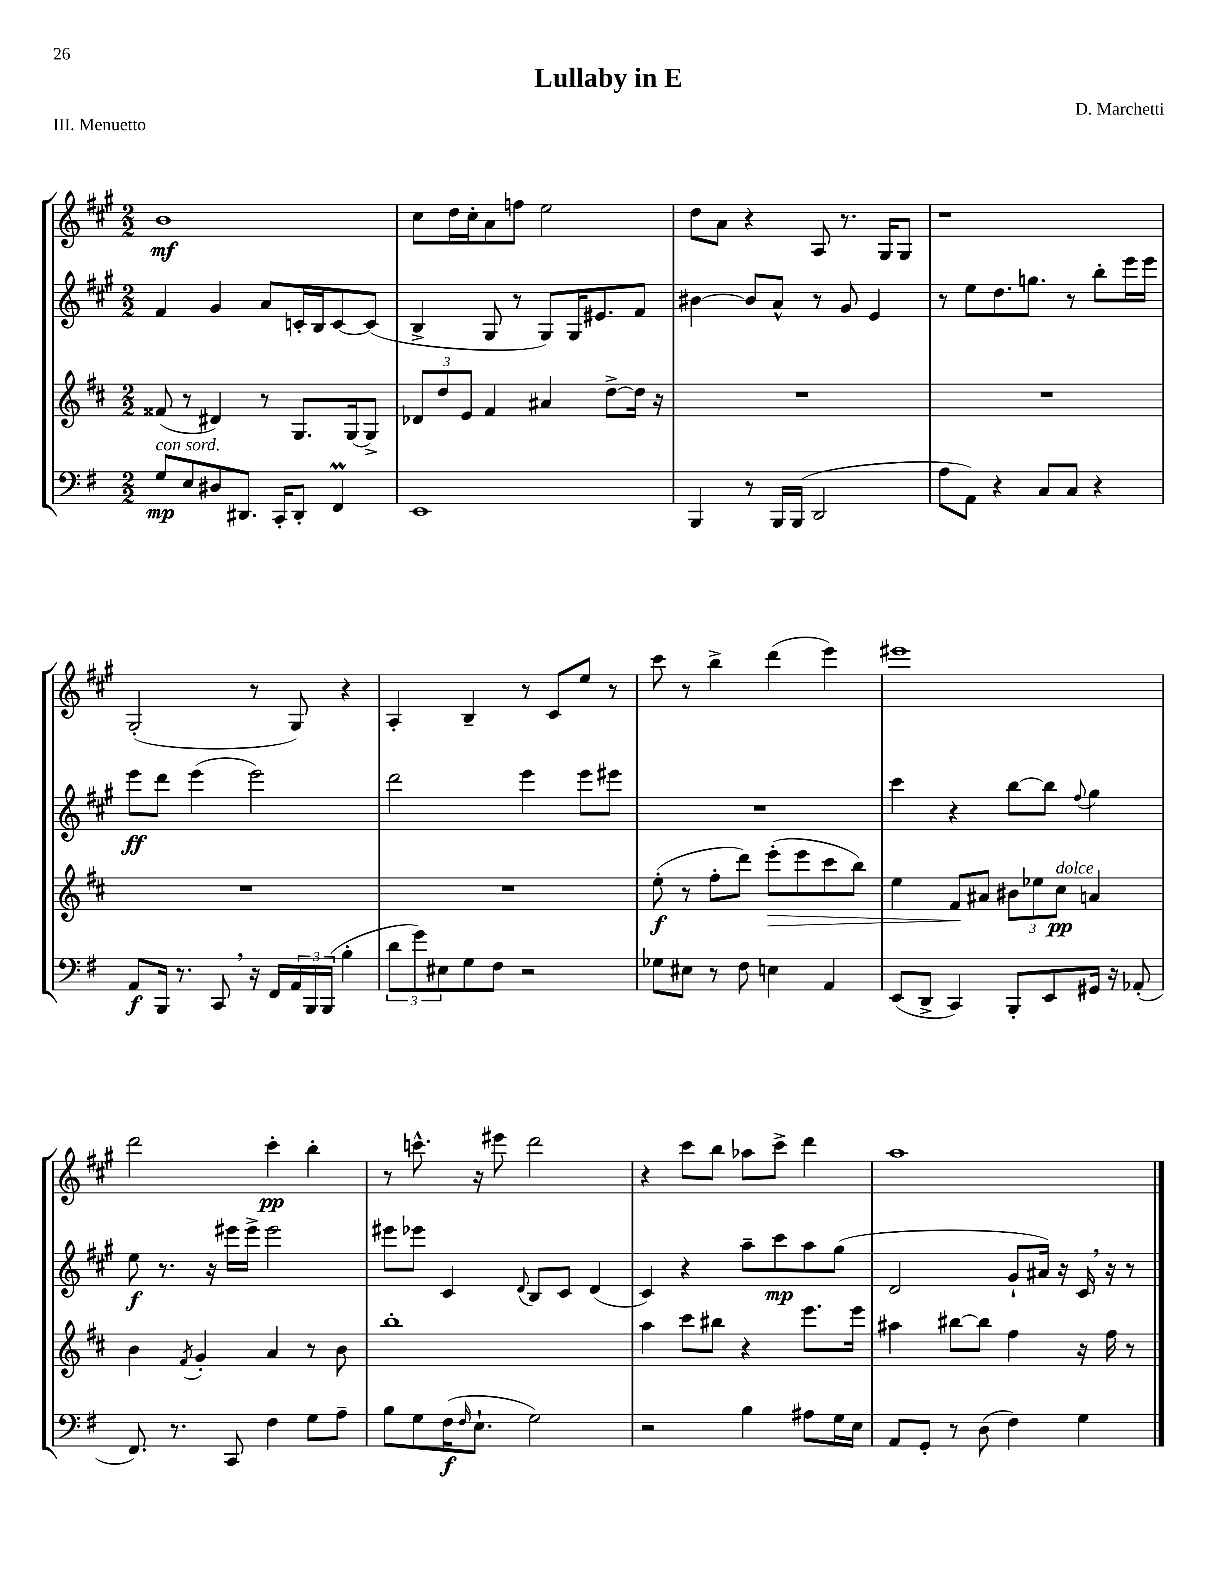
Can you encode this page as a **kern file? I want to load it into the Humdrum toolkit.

**kern	**kern	**kern	**kern
*staff4	*staff3	*staff2	*staff1
*clefF4	*clefG2	*clefG2	*clefG2
*k[f#]	*k[f#c#]	*k[f#c#g#]	*k[f#c#g#]
*M2/2	*M2/2	*M2/2	*M2/2
8G	(8f##	4f#	1b
8E	8r	.	.
8D#	4d#)	4g#	.
8.DD#	.	.	.
.	8r	8a	.
16CC'	.	.	.
8DD#'	8.G	16c'	.
.	.	16B	.
4FF#	.	[8c	.
.	[16G	.	.
.	8G^]	(8c]	.
=	=	=	=
1EE	12d-	4B^	8cc#
.	12dd	.	.
.	.	.	16dd
.	12e	.	.
.	.	.	16cc#'
.	4f#	8G#	8a
.	.	8r	8ff
.	4a#	8G#)	2ee
.	.	16G#	.
.	.	8.e#	.
.	[8dd^	.	.
.	16dd]	8f#	.
.	16r	.	.
=	=	=	=
4BBB	1r	[4b#	8dd
.	.	.	8a
8r	.	8b#]	4r
16BBB	.	8a^^	.
(16BBB	.	.	.
2DD	.	8r	8A
.	.	8g#	8.r
.	.	4e	.
.	.	.	16G#
.	.	.	8G#
=	=	=	=
8A	1r	8r	1r
8AA)	.	8ee	.
4r	.	8.dd	.
.	.	8.gg	.
8C	.	.	.
8C	.	8r	.
4r	.	8bb'	.
.	.	16eee	.
.	.	16eee	.
=	=	=	=
8AA	1r	8eee	(2G#'
16BBB	.	8ddd	.
8.r	.	.	.
.	.	(4eee	.
8CC	.	.	.
16r	.	2eee)	8r
16FF#	.	.	.
24AA	.	.	8G#)
24BBB	.	.	.
(24BBB	.	.	.
4B'	.	.	4r
=	=	=	=
12d	1r	2ddd	4A'
12g)	.	.	.
12E#	.	.	.
8G	.	.	4B~
8F#	.	.	.
2r	.	4eee	8r
.	.	.	8c#
.	.	8eee	8ee
.	.	8eee#	8r
=	=	=	=
8G-	(8ee'	1r	8ccc#
8E#	8r	.	8r
8r	8ff#'	.	4bb^
8F#	8ddd)	.	.
4E	(8eee'	.	(4ddd
.	8eee	.	.
4AA	8ccc#	.	4eee)
.	8bb)	.	.
=	=	=	=
(8EE	4ee	4ccc#	1eee#
8DD^	.	.	.
4CC)	8f#	4r	.
.	8a#	.	.
8BBB'	12b#	[8bb	.
.	12ee-	.	.
8EE	.	8bb]	.
.	12cc#	.	.
.	.	8qqff#	.
16GG#	4a	4gg#	.
16r	.	.	.
(8AA-'	.	.	.
=	=	=	=
8.FF#)	4b	8ee	2ddd
.	.	8.r	.
8.r	.	.	.
.	8qf#	.	.
.	4g'	.	.
.	.	16r	.
8CC	.	16eee#	.
.	.	16eee#^	.
4F#	4a	2eee#	4ccc#'
8G	8r	.	4bb'
8A~	8b	.	.
=	=	=	=
8B	1bb'	8eee#	8r
8G	.	8eee-	8.ccc^^
(16F#	.	4c#	.
16qqF#	.	.	.
8.E`	.	.	16r
.	.	.	8eee#
.	.	8qqd	.
2G)	.	8B	2ddd
.	.	8c#	.
.	.	(4d	.
=	=	=	=
2r	4aa	4c#)	4r
.	8ccc#	4r	8ccc#
.	8bb#	.	8bb
4B	4r	8aa~	8aa-
.	.	8ccc#	8ccc#^
8A#	8.eee	8aa	4ddd
16G	.	(8gg#	.
16E	16eee	.	.
=	=	=	=
8AA	4aa#	2d	1aa
8GG'	.	.	.
8r	[8bb#	.	.
(8D	8bb#]	.	.
4F#)	4ff#	8g#`	.
.	.	16a#)	.
.	.	16r	.
4G	16r	16c#	.
.	16ff#	16r	.
.	8r	8r	.
==	==	==	==
*-	*-	*-	*-
